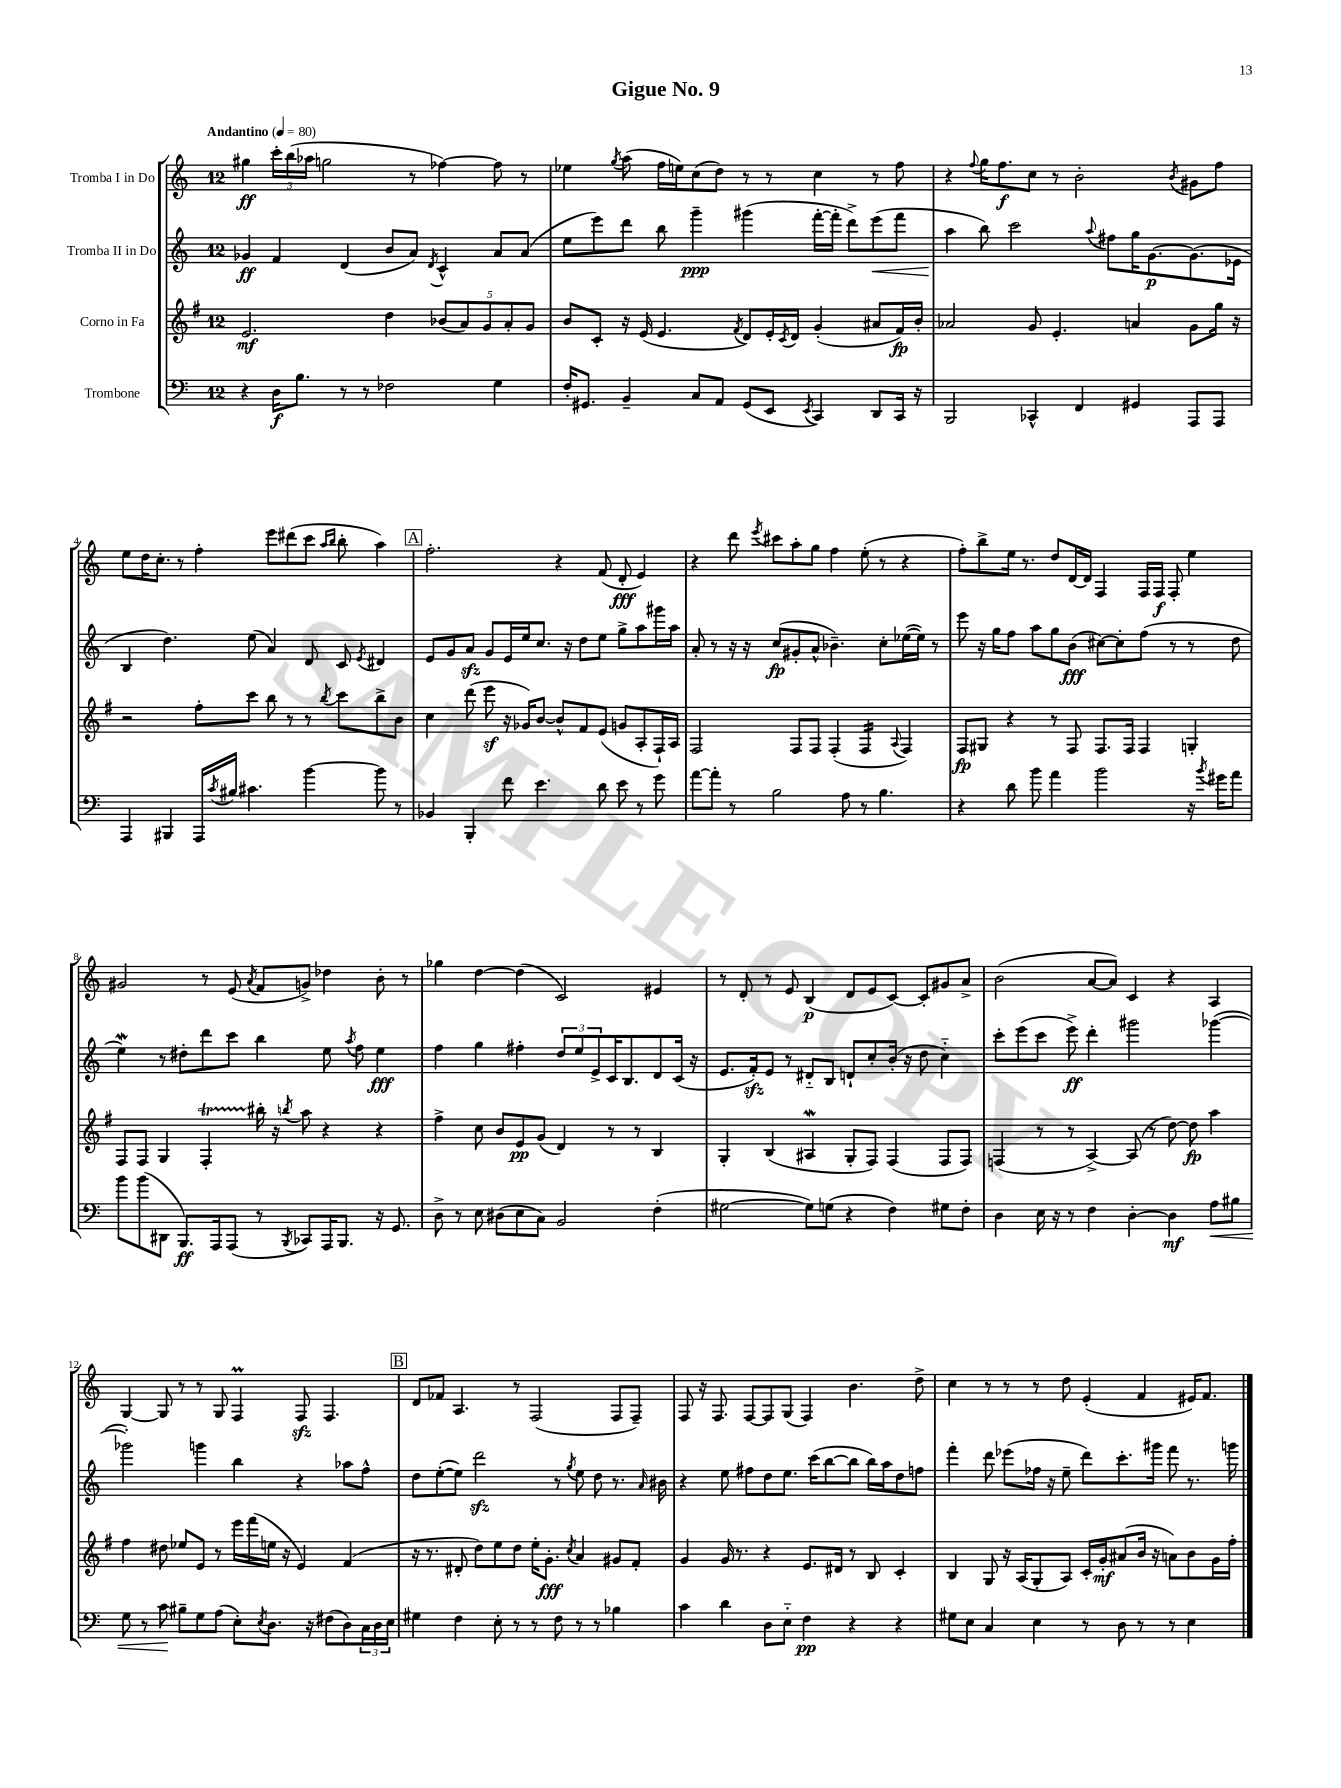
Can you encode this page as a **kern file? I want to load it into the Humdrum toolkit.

**kern	**kern	**kern	**kern
*staff4	*staff3	*staff2	*staff1
*clefF4	*clefG2	*clefG2	*clefG2
*k[]	*k[f#]	*k[]	*k[]
*M12/8	*M12/8	*M12/8	*M12/8
*MM80	*MM80	*MM80	*MM80
4r	2.e	4g-	4gg#
16D	.	4f	24ccc'
.	.	.	(24bb
8.B	.	.	.
.	.	.	24aa-
.	.	.	2gg
8r	.	(4d	.
8r	.	.	.
2F-	4dd	8b	.
.	.	8a)	8r
.	.	8qd	.
.	(10b-	4c^^	[4ff-)
.	10a)	.	.
.	10g	.	.
4G	.	8a	8ff-]
.	10a'	.	.
.	.	(8a	8r
.	10g	.	.
=	=	=	=
16F'	8b	8ee	4ee-
8.GG#	.	.	.
.	8c'	8eee)	.
.	.	.	8qgg
4BB~	16r	8ddd	(8aa
.	(16e	.	.
.	4.e	8bb	16ff
.	.	.	16ee)
8C	.	4ggg~	(8cc
8AA	.	.	8dd)
.	8qf#	.	.
(8GG#	8d)	(4ggg#	8r
8EE	16e'	.	8r
.	8qc	.	.
.	16d	.	.
8qEE	.	.	.
4CC)	(4g'	[16fff'	4cc
.	.	16fff']	.
.	.	8ddd^)	.
8DD	8a#	(8eee	8r
16CC	16f#)	8fff	8ff
16r	16b'	.	.
=	=	=	=
2BBB	2a-	4aa	4r
.	.	.	8qqff
.	.	8bb)	16gg
.	.	.	8.ff
.	.	2ccc	.
4CC-^^	8g	.	8cc
.	4.e'	.	8r
4FF	.	.	2b'
.	.	8qqaa	.
.	.	8ff#	.
4GG#	4a	16gg	.
.	.	[8.g	.
.	.	.	8qb
8AAA	8g	(8.g]	8g#
8AAA	16gg	.	8ff
.	16r	16e-	.
=	=	=	=
4AAA	2r	4B	8ee
.	.	.	16dd
.	.	.	8.cc'
4BBB#	.	4.dd)	.
.	.	.	8r
16AAA	8ff#'	.	4ff'
8qc	.	.	.
16B#	.	.	.
4.c#	8ccc	(8ee	.
.	8bb	4a)	8eee
.	8r	.	(8ddd#
[4b	8r	8d	8ccc
.	.	.	16qqaa
.	8qbb	.	16qqbb
.	8ccc	8c	8bb'
.	.	8qe	.
8b]	8bb^	4d#	4aa)
8r	8b	.	.
=	=	=	=
4BB-	4cc	8e	2.ff'
.	.	8g	.
4BBB'	(8ddd	8a	.
.	8eee	8g	.
8f	16r	16e	.
.	16g-)	16ee	.
4.e	[8b	8.cc	.
.	8b^^]	.	4r
.	.	16r	.
.	8f#	8dd	.
8d	(8e	8ee	(8f
8e	8g	8gg^	8d'
8r	8A'	8aa	4e)
8g	16F#`)	16ggg#	.
.	16A	16aa	.
=	=	=	=
[8a	2F#	8a'	4r
8a']	.	8r	.
8r	.	16r	8ddd
.	.	16r	.
.	.	.	8qeee
2B	.	(8cc	8ccc#
.	8F#	8g#'	8aa'
.	8F#	8a^^	8gg
.	(4F#'	4.b-~)	4ff
8A	.	.	.
8r	4F#	.	(8ee'
4.B	.	8cc'	8r
.	8qqA	.	.
.	4F#)	([16ee-	4r
.	.	16ee-])	.
.	.	8r	.
=	=	=	=
4r	8F#	8eee	8ff')
.	8G#	16r	8bb^
.	.	16gg	.
8d	4r	8ff	16ee
.	.	.	8.r
8b	.	8aa	.
4a	8r	8gg	8dd
.	8F#	(8b	[16d
.	.	.	16d]
2b	8.F#	[8cc#)	4F
.	.	8cc#']	.
.	16F#	.	.
.	4F#	(8ff	16F
.	.	.	16F
.	.	8r	8F'
16r	4G'	8r	4ee
8qb	.	.	.
16g#	.	.	.
8a	.	8dd	.
=	=	=	=
8b	8F#	4ee)	2g#
(8b	8F#	.	.
8DD#	4G	8r	.
8.BBB)	.	8dd#'	.
.	4F#'	8ddd	8r
16AAA	.	.	.
(8AAA	.	8ccc	(8e
.	.	.	8qa
8r	16bb#'	4bb	8f
.	16r	.	.
8qBBB	8qbb	.	.
8CC-)	8aa	.	8g^)
16AAA	4r	8ee	4dd-
8.BBB	.	.	.
.	.	8qaa	.
.	.	8ff	.
16r	4r	4ee	8b'
8.GG	.	.	.
.	.	.	8r
=	=	=	=
8D^	4ff#^	4ff	4gg-
8r	.	.	.
8E	8cc	4gg	[4dd
(8D#	8b	.	.
8E	8e	4ff#'	(4dd]
8C)	(8g	.	.
2BB	4d)	12dd	2c)
.	.	12ee	.
.	.	12e^	.
.	8r	16c	.
.	.	8.B	.
.	8r	.	.
(4F'	4B	8d	4e#
.	.	(16c	.
.	.	16r	.
=	=	=	=
[2G#	4G'	8.e	8r
.	.	.	8d'
.	.	16f')	.
.	(4B	8e	8r
.	.	8r	8e
8G#])	4A#	8d#'~	(4B
(8G	.	8B	.
4r	8G'	8d`	8d
.	8F#)	8cc'	8e
4F)	(4F#	(16b'	[8c)
.	.	16r	.
.	.	8dd	8c']
8G#	8F#	4cc'~)	8g#
8F'	8F#)	.	8a^
=	=	=	=
4D	(4F	8ccc'	(2b
.	.	(8eee	.
16E	8r	8ccc	.
16r	.	.	.
8r	8r	8eee^)	.
4F	[4A^)	4ddd'	[8a
.	.	.	8a])
[4D'	(8A]	2ggg#	4c
.	8r	.	.
4D]	[8dd)	.	4r
.	8dd]	.	.
8A	4aa	([4ggg-	4A
8B#	.	.	.
=	=	=	=
8G	4ff#	2ggg-'])	[4G
8r	.	.	.
8c	8dd#	.	8G]
8B#~	8ee-	.	8r
8G	8e	4ggg	8r
(8A	8r	.	8G
8E')	16eee	4bb	4F
.	(16fff#	.	.
8qE	.	.	.
8.D	16ee	.	.
.	16r	.	.
.	4e)	4r	8F
16r	.	.	.
(8F#	.	.	4.F
8D)	(4f#	8aa-	.
24C	.	8ff^^	.
24D	.	.	.
24E	.	.	.
=	=	=	=
4G#	16r	8dd	8d
.	8.r	.	.
.	.	([8ee'	8f-
4F	8d#'	8ee])	4.A
.	8dd)	2ddd	.
8E'	8ee	.	.
8r	8dd	.	8r
8r	16ee'	.	(2F
.	8.g'	.	.
8F	.	8r	.
.	8qcc	8qgg	.
8r	4a	8ee	.
8r	.	8dd	.
4B-	8g#	8.r	8F
.	8f#'	.	8F~)
.	.	16qqa	.
.	.	16b#	.
=	=	=	=
4c	4g	4r	8F
.	.	.	16r
.	.	.	8.F
4d	16g	8ee	.
.	8.r	.	.
.	.	8ff#	[8F
8D	4r	8dd	8F]
8E'~	.	8.ee	(8G
4F	8.e	.	4F)
.	.	(16ccc	.
.	.	[8bb	.
.	16d#	.	.
4r	8r	8bb]	4.b
.	8B	16bb)	.
.	.	16aa	.
4r	4c'	8dd	.
.	.	8ff	8dd^
=	=	=	=
8G#	4B	4fff'	4cc
8E	.	.	.
4C	8G	8ddd	8r
.	16r	(8eee-	8r
.	(16A	.	.
4E	8G'	16ff-	8r
.	.	16r	.
.	8A)	8ee~	8dd
8r	16c'	8ddd)	(4e'
.	16g'	.	.
8D	(8a#	8.ccc'	.
8r	16b	.	4f
.	16r	16ggg#	.
8r	8a)	8fff	.
4E	8b	8.r	16e#)
.	.	.	8.f
.	16g	.	.
.	16ff#'	16ggg	.
==	==	==	==
*-	*-	*-	*-
